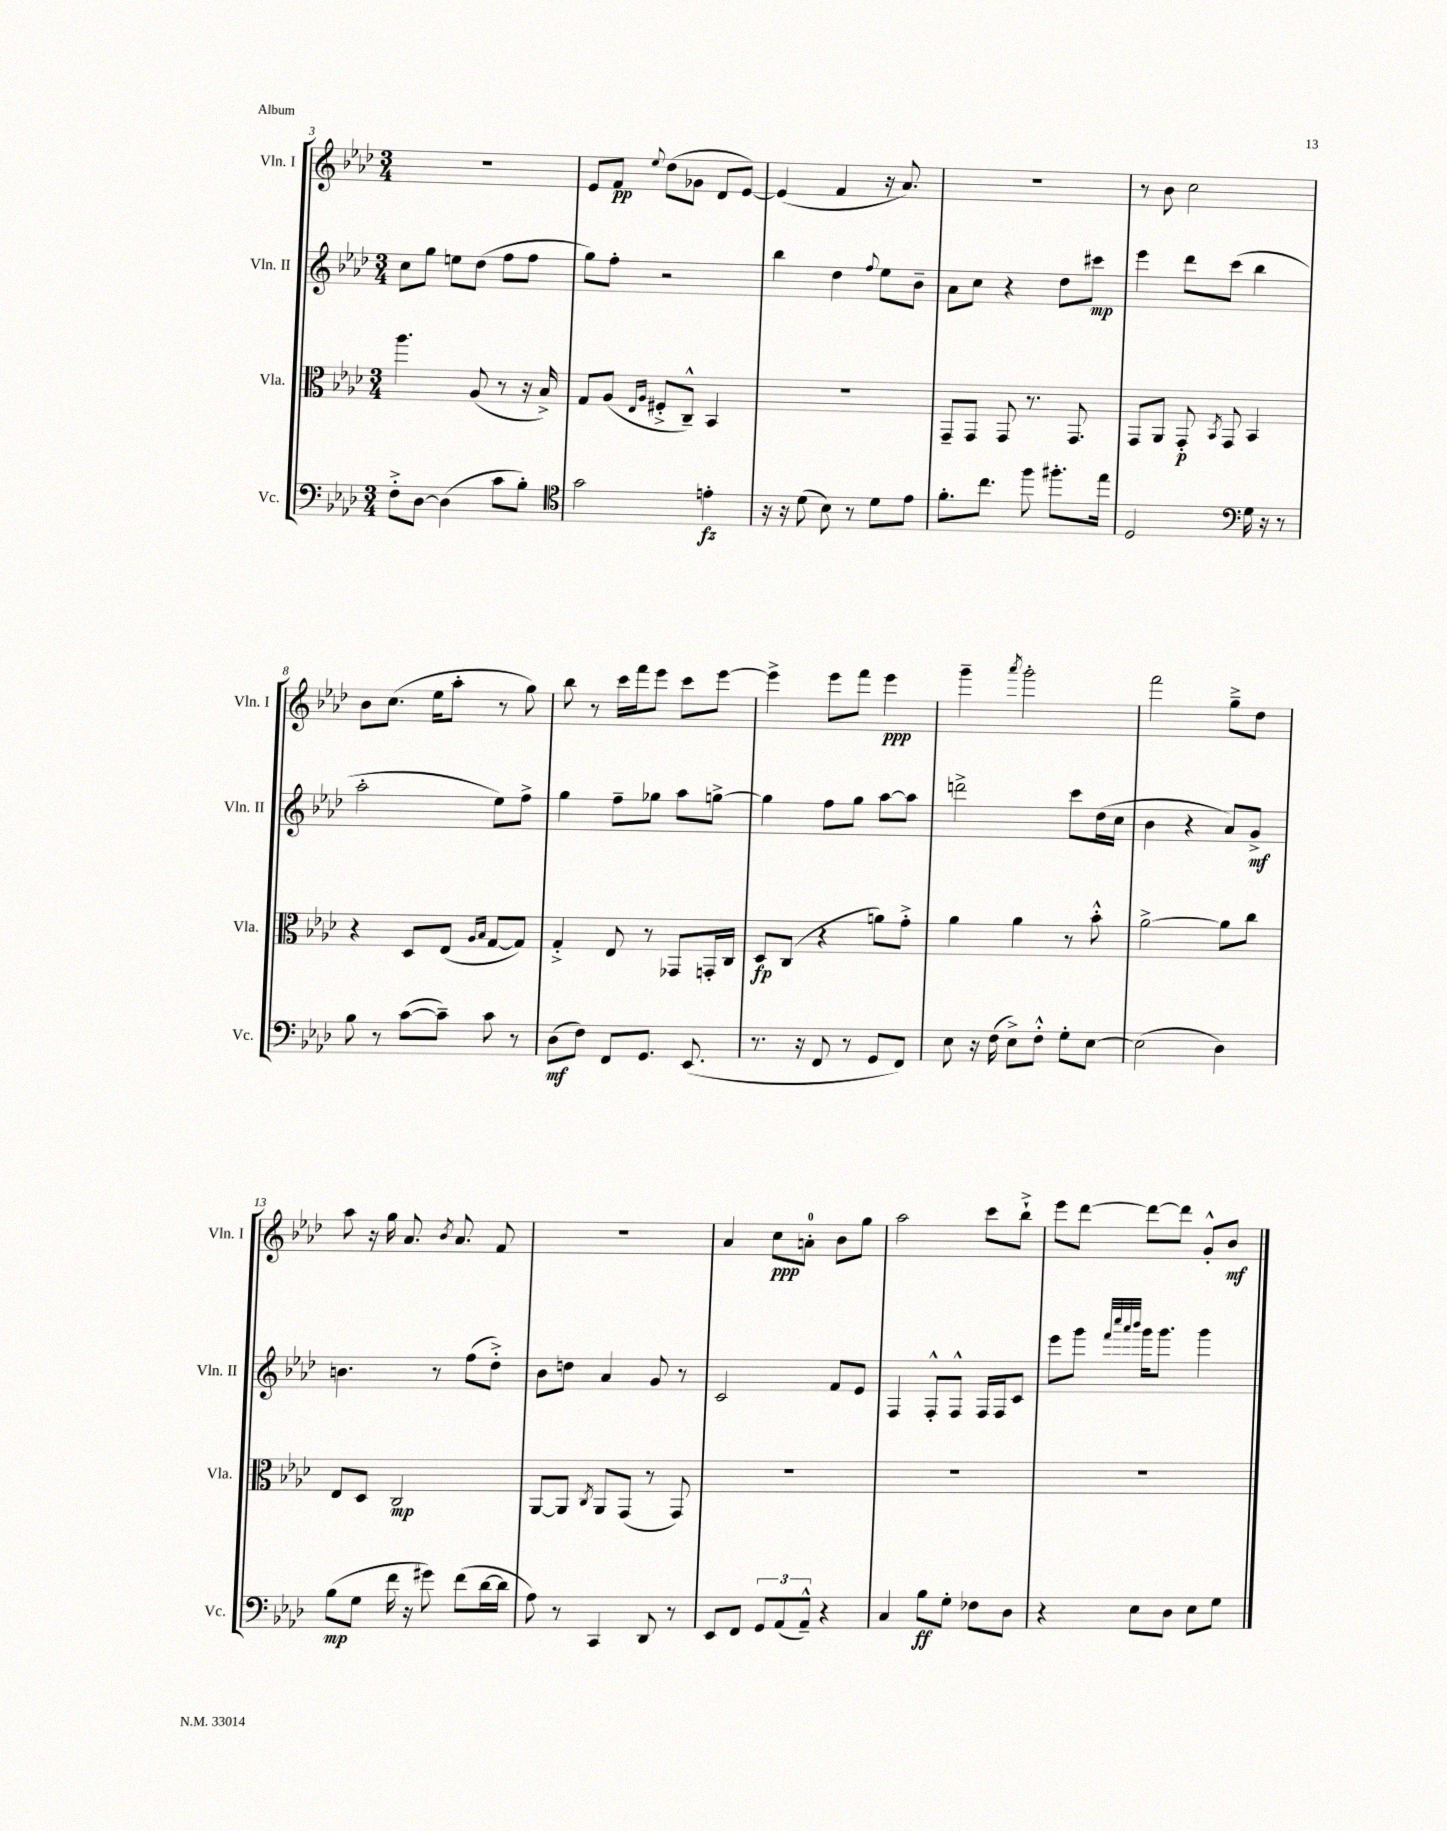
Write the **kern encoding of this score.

**kern	**kern	**kern	**kern
*staff4	*staff3	*staff2	*staff1
*clefF4	*clefC3	*clefG2	*clefG2
*k[b-e-a-d-]	*k[b-e-a-d-]	*k[b-e-a-d-]	*k[b-e-a-d-]
*M3/4	*M3/4	*M3/4	*M3/4
8F'^	4.aa-	8cc	2.r
[8D-	.	8gg	.
(4D-]	.	8ee	.
.	(8A-	(8dd-	.
8c	8r	8ff	.
8B-')	16r	8ff	.
.	16B-^)	.	.
=	=	=	=
*clefC4	*	*	*
2g	8G	8gg)	8e-
.	(8A-	8ff'	8f
.	16qqE-	.	.
.	16qqA-	.	8qqee-
.	8F#'^	2r	(8dd-
.	8C~^^)	.	8g-
4e'	4BB-	.	8d-
.	.	.	[8e-)
=	=	=	=
16r	2.r	4bb-	(4e-]
16r	.	.	.
(8d-	.	.	.
8B-)	.	4dd-	4f
8r	.	.	.
.	.	8qqff	.
8d-	.	8ee-	16r
.	.	.	8.a-)
8e-	.	8b-~	.
=	=	=	=
8.f'	8GG~	8a-	2.r
.	8GG	8cc	.
8.cc	.	.	.
.	8GG	4r	.
8ff	8.r	.	.
8.ff#'	.	8dd-	.
.	8.GG	.	.
.	.	8ccc#	.
16ee-	.	.	.
=	=	=	=
2D-	8GG	4eee-	8r
.	8AA-	.	8b-
.	8GG'	8ddd-	2cc
.	8qBB-	.	.
.	8GG	(8ccc	.
*clefF4	*	*	*
16G	4BB-	4bb-	.
16r	.	.	.
8r	.	.	.
=	=	=	=
8B-	4r	2aa-'	8b-
8r	.	.	(8.cc
([8c	8D-	.	.
.	.	.	16ee-
8c~])	(8E-	.	8aa-'
.	16qqA-	.	.
.	16qqB-	.	.
8c	[8G	8ee-)	8r
8r	8G])	8ff^	8gg)
=	=	=	=
(8D-	4G'^	4gg	8bb-
8F)	.	.	8r
8FF	8E-	8ff~	16ccc
.	.	.	16fff
8.GG	8r	8gg-	8eee-
.	8GG-	8aa-	8ccc
(8.EE-	.	.	.
.	16GG'	[8gg^	[8eee-
.	16C	.	.
=	=	=	=
8.r	8D-	4gg]	4eee-^]
.	(8C	.	.
16r	.	.	.
8FF	4r	8ff	8eee-
8r	.	8gg	8fff
8GG	8a)	[8aa-	4eee-
8FF)	8g'^	8aa-]	.
=	=	=	=
8E-	4a-	2ddd^	4ggg~
16r	.	.	.
(16F	.	.	.
.	.	.	8qaaa-
8E-^)	4a-	.	2ggg'
8F'^^	.	.	.
8G'	8r	8ccc	.
[8E-	8b-'^^	(16dd-	.
.	.	16cc	.
=	=	=	=
(2E-]	[2a-^	4b-	2fff
.	.	4r	.
4D-)	8a-]	8a-)	8gg~^
.	8cc	8g^	8dd-
=	=	=	=
(8B-	8E-	4.b	8aa-
8G	8D-	.	16r
.	.	.	16gg
16f	2C	.	8.a-
16r	.	.	.
8g#)	.	8r	.
.	.	.	8qb-
.	.	.	8.a-
(8f	.	(8ff	.
[16d-	.	8dd-'^)	8f
16d-]	.	.	.
=	=	=	=
8A-)	[8AA-	8b-	2.r
8r	8AA-]	8dd	.
.	8qC	.	.
4CC	8AA-	4a-	.
.	(8GG	.	.
8DD-	8r	8g	.
8r	8GG)	8r	.
=	=	=	=
8EE-	2.r	2c	4a-
8FF	.	.	.
12GG	.	.	8cc
(12AA-	.	.	.
.	.	.	8a'
12AA-~^^)	.	.	.
4r	.	8f	8b-
.	.	8e-	8gg
=	=	=	=
4C	2.r	4F	2aa-
8B-	.	8F'^^	.
8G'	.	8F^^	.
8F-	.	16F	8ccc
.	.	16F	.
8D-	.	8c	8bb-`^
=	=	=	=
4r	2.r	8eee-	8eee-
.	.	8ggg	[8ddd-
.	.	32qqfff	.
.	.	32qqcccc	.
.	.	32qqaaa-	.
.	.	32qqbbb-	.
8E-	.	16ggg	8ddd-_
.	.	8.ggg	.
8D-	.	.	8ddd-]
8E-	.	4ggg	8g'^^
8G	.	.	8b-
==	==	==	==
*-	*-	*-	*-
